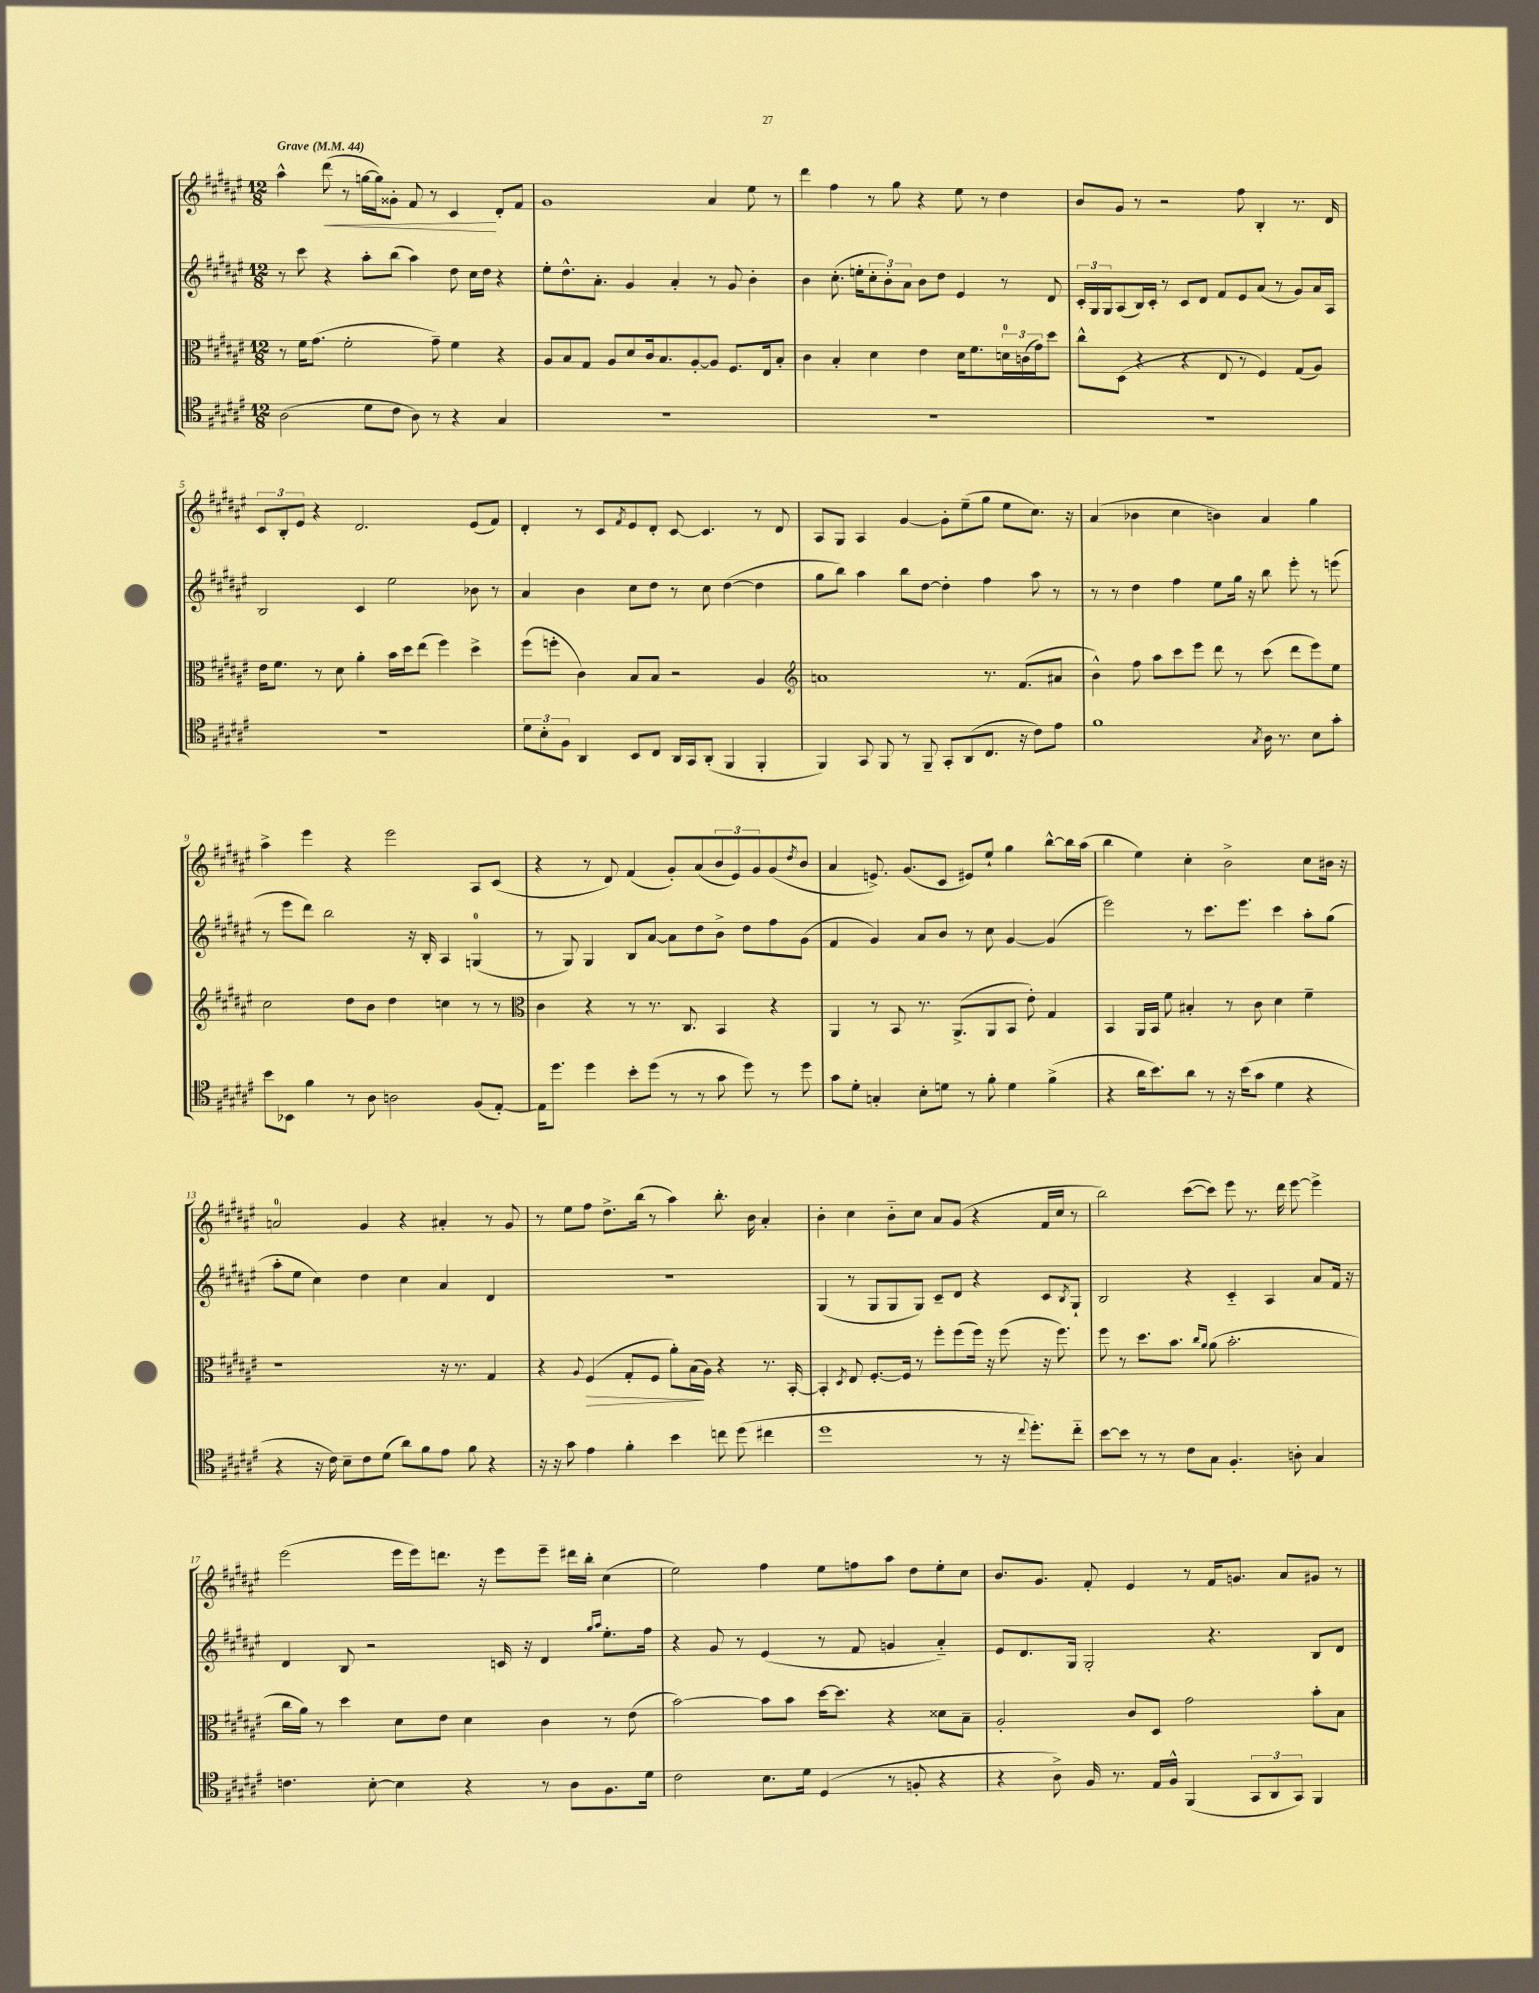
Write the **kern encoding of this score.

**kern	**kern	**dynam	**kern	**kern	**dynam
*part4	*part3	*part3	*part2	*part1	*part1
*staff4	*staff3	*staff3	*staff2	*staff1	*staff1
*clefC4	*clefC3	*	*clefG2	*clefG2	*
*k[f#c#g#d#a#e#]	*k[f#c#g#d#a#e#]	*	*k[f#c#g#d#a#e#]	*k[f#c#g#d#a#e#]	*
*M12/8	*M12/8	*	*M12/8	*M12/8	*
*MM44	*MM44	*	*MM44	*MM44	*
=1	=1	=1	=1	=1	=1
!	!	!	!	!LO:TX:a:B:t=Grave	!
(2A#\	8r	.	8r	4aa#^^\	.
.	16f#\KL	.	8ccc#\	.	.
.	(8.g#\J	.	.	.	.
!	!	!	!	!	!LO:HP:b
.	.	.	4r	(8ddd#\	<
.	2f#'\	.	.	8r	.
8d#\L	.	.	8aa#'\L	[16ggn\LL	.
.	.	.	.	16gg\J])	.
8c#\J	.	.	(8bb\J	8g##X'\J	.
8A#\)	.	.	4aa#\)	8f#/	.
8r	8g#~\)	.	.	8r	.
4r	4f#\	.	8dd#\	4c#/	.
.	.	.	16cc#\LL	.	.
.	.	.	16dd#\JJ	.	.
4G#/	4r	.	4r	8d#'/L	[
.	.	.	.	8f#/J	.
=2	=2	=2	=2	=2	=2
1.r	8A#/L	.	8ee#'\L	1g#	.
.	8B/	.	8.dd#^^\	.	.
.	8G#/J	.	.	.	.
.	.	.	8.a#'\J	.	.
.	8A#/L	.	.	.	.
.	8d#/	.	4g#/	.	.
.	16c#/k	.	.	.	.
.	8.B/	.	.	.	.
.	.	.	4a#'/	.	.
.	[8A#'/	.	.	.	.
.	8A#/J]	.	8r	4a#/	.
.	8.F#/L	.	8g#/	.	.
.	.	.	4b'\	8ee#\	.
.	16E#/k	.	.	.	.
.	8B'/J	.	.	8r	.
=3	=3	=3	=3	=3	=3
1.r	4c#\	.	4b\	4ddd#\	.
.	4B'/	.	(8.cc#'\	4ff#\	.
.	.	.	16een'\KL	.	.
.	4d#\	.	12cc#'\	8r	.
.	.	.	12b'\)	.	.
.	.	.	.	8gg#\	.
.	.	.	12a#\J	.	.
.	4e#\	.	8b\L	4r	.
.	.	.	8dd#\J	.	.
.	16d#\KL	.	4e#/	8ee#\	.
.	8.f#\	.	.	.	.
.	.	.	.	8r	.
.	24dn\L	.	8r	4dd#\	.
.	(24cn\	.	.	.	.
.	24g#\J)	.	.	.	.
.	8dd#\J	.	8d#/	.	.
=4	=4	=4	=4	=4	=4
1.r	8cc#^^\L	.	24c#'/LL	8b/L	.
.	.	.	24G#/	.	.
.	.	.	24G#/J	.	.
.	(8D#\J	.	(8A#/	8g#/J	.
.	4r	.	16B/L)	8r	.
.	.	.	16c#'/JJ	.	.
.	.	.	8r	2r	.
.	4r	.	8c#/L	.	.
.	.	.	8d#/J	.	.
.	8E#/	.	8f#/L	.	.
.	8r	.	8e#/	8ff#\	.
.	4F#/)	.	(8a#/J	4B'/	.
.	.	.	8r	.	.
.	(8G#/L	.	8g#/L)	8.r	.
.	8A#/J)	.	16a#/L	.	.
.	.	.	16A#/JJ	16d#/	.
!!LO:LB:g=z
=5	=5	=5	=5	=5	=5
1.r	16e#\KL	.	2B/	12c#/L	.
.	8.f#\J	.	.	.	.
.	.	.	.	12B'/	.
.	.	.	.	12e#/J	.
.	8r	.	.	4r	.
.	8d#\	.	.	.	.
.	4a#'\	.	4c#/	2.d#/	.
.	16b\LL	.	2ee#\	.	.
.	16dd#\J	.	.	.	.
.	(8ee#\J	.	.	.	.
.	4ff#\)	.	.	.	.
.	4dd#^\	.	8b-X\	(8e#/L	.
.	.	.	8r	8f#/J)	.
=6	=6	=6	=6	=6	=6
12d#\L	(8ff#\L	.	4a#/	4d#'/	.
12B'\	.	.	.	.	.
.	8ffn'\J	.	.	.	.
12F#\J	.	.	.	.	.
4AA#/	4c#\)	.	4b\	8r	.
.	.	.	.	8c#/L	.
.	.	.	.	8qf#/	.
8BB/L	8B/L	.	8cc#\L	8e#/	.
8C#/J	8B/J	.	8dd#\J	8d#'/J	.
16AA#/LL	2r	.	8r	[8c#/	.
16GG#/J	.	.	.	.	.
(8AA#'/J	.	.	8cc#\	4.c#/]	.
4FF#/	.	.	([4dd#\	.	.
4FF#'/	4A#/	.	4dd#\]	8r	.
.	.	.	.	8d#/	.
=7	=7	=7	=7	=7	=7
*	*clefG2	*	*	*	*
4FF#/)	1an	.	8gg#\L	8A#/L	.
.	.	.	8bb\J)	8G#/J	.
8GG#/	.	.	4aa#\	4A#/	.
8FF#/	.	.	.	.	.
8r	.	.	8bb\L	[4g#/	.
8FF#~/	.	.	[8dd#\J	.	.
8GG#'/L	.	.	4dd#'\]	8g#'\L]	.
(8AA#/	.	.	.	(8ee#~\	.
8.C#/J	8.r	.	4ff#\	8gg#\J	.
.	.	.	.	8ee#\L	.
16r	(8.f#/L	.	.	.	.
8c#\L)	.	.	8aa#\	8.cc#\J)	.
8e#\J	8a#X/J	.	8r	.	.
.	.	.	.	16r	.
=8	=8	=8	=8	=8	=8
1f#	4b^^\)	.	8r	(4a#/	.
.	.	.	8r	.	.
.	8ff#\	.	4dd#\	4b-X\	.
.	8aa#\L	.	.	.	.
.	8ccc#\	.	4ff#\	4cc#\	.
.	8eee#\J	.	.	.	.
.	8ddd#\	.	8ee#\L	4bn\)	.
.	8r	.	16gg#\Jk	.	.
.	.	.	16r	.	.
8qG#/	.	.	.	.	.
16A#\	(8ccc#\	.	8bb\	4a#/	.
8.r	.	.	.	.	.
.	8ddd#\L	.	8eee#'\	.	.
8B\L	8eee#\)	.	8r	4gg#\	.
8g#'\J	8ee#\J	.	(8eeen\	.	.
!!LO:LB:g=z
=9	=9	=9	=9	=9	=9
8b\L	2cc#\	.	8r	4aa#^\	.
8BB-X\J	.	.	8eee#\L	.	.
4f#\	.	.	8ddd#\J)	4eee#\	.
.	.	.	2bb\	.	.
8r	8dd#\L	.	.	4r	.
8A#\	8b\J	.	.	.	.
2An\	4dd#\	.	.	2eee#\	.
.	.	.	16r	.	.
.	.	.	16B'/	.	.
.	4ccn\	.	4A#/	.	.
(8F#/L	8r	.	(4Gn/	8A#/L	.
[8E#'/J)	8r	.	.	(8c#/J	.
=10	=10	=10	=10	=10	=10
*	*clefC3	*	*	*	*
16E#\KL]	4c#\	.	8r	4r	.
8.dd#\J	.	.	.	.	.
.	.	.	8G#/)	.	.
4dd#\	4r	.	4G#/	8r	.
.	.	.	.	8d#/)	.
8b'\L	8r	.	8B/L	(4f#/	.
(8dd#\J	8.r	.	[8a#/J	.	.
8r	.	.	8a#\L]	8g#'/L)	.
.	8.C#/	.	.	.	.
8r	.	.	8dd#\	(8a#/	.
8g#\	4BB/	.	8b^\J	12b/	.
.	.	.	.	12e#/)	.
8dd#\)	.	.	8dd#\L	.	.
.	.	.	.	12g#/	.
8r	4r	.	8ff#\	(8g#/	.
.	.	.	.	8qdd#/	.
8dd#\	.	.	(8g#\J	8b/J	.
=11	=11	=11	=11	=11	=11
8g#\L	4AA#/	.	4f#/	4a#/	.
8d#'\J	.	.	.	.	.
4Gn'/	8r	.	4g#/)	8.en^/)	.
.	8BB/	.	.	.	.
.	.	.	.	(8.g#/L	.
8B'\L	8.r	.	8a#/L	.	.
8dn\J	.	.	8b/J	8c#/J	.
.	(8.AA#^/L	.	.	.	.
8r	.	.	8r	8e#X/L)	.
8f#'\	8AA#/	.	8cc#\	8ee#`/J	.
4d\	8BB/J	.	[4g#/	4gg#\	.
.	8e#'\)	.	.	.	.
(4f#^\	4G#/	.	(4g#/]	[8bb^^\L	.
.	.	.	.	16bb\L]	.
.	.	.	.	(16aa#\JJ	.
=12	=12	=12	=12	=12	=12
4r	4BB/	.	2eee#\)	4bb\	.
16a#\KL	16AA#/LL	.	.	4ee#\)	.
8.b\)	16BB/JJ	.	.	.	.
.	8f#\	.	.	.	.
8a#\J	4B#X'/	.	8r	4cc#'\	.
8r	.	.	8.ccc#\L	.	.
16r	8r	.	.	2b^\	.
(16b\KL	.	.	8.eee#\J	.	.
8g#\J	8c#\	.	.	.	.
4d#\	4d#\	.	4ccc#\	.	.
4r	4f#~\	.	8aa#'\L	8cc#\L	.
.	.	.	(8gg#\J	16b#X\Jk	.
.	.	.	.	16r	.
!!LO:LB:g=z
=13	=13	=13	=13	=13	=13
4r	1r	.	8aa#'\L	2an/	.
.	.	.	8ee#\J	.	.
16r	.	.	4cc#\)	.	.
16c#\)	.	.	.	.	.
8B~\L	.	.	.	.	.
8c#\	.	.	4dd#\	4g#/	.
(8d#\J	.	.	.	.	.
8a#\L)	.	.	4cc#\	4r	.
8f#\	.	.	.	.	.
8e#\J	16r	.	4a#/	4a#X'/	.
.	8.r	.	.	.	.
8f#\	.	.	.	.	.
4r	4G#/	.	4d#/	8r	.
.	.	.	.	8g#/	.
=14	=14	=14	=14	=14	=14
16r	4r	.	1.r	8r	.
16r	.	.	.	.	.
8g#\	.	.	.	8ee#\L	.
.	8qqA#/	.	.	.	.
!	!	!LO:HP:b	!	!	!
4e#\	(4F#/	>	.	8ff#\J	.
.	.	.	.	8.dd#^\L	.
4f#'\	8G#'/L	.	.	.	.
.	.	.	.	(16bb\Jk	.
.	8F#/J	.	.	8r	.
4b\	8a#'\L)	.	.	4aa#\)	.
.	(16B\L	.	.	.	.
.	16A#\JJ)	]	.	.	.
8ccn\	4r	.	.	8.bb'\	.
(8dd#\	.	.	.	.	.
.	.	.	.	16b\	.
4cc#X\	8.r	.	.	4a#'/	.
.	[16BB'/	.	.	.	.
=15	=15	=15	=15	=15	=15
1dd#	4BB'/]	.	(4G#/	4b'\	.
.	8qD#/	.	.	.	.
.	8E#/	.	8r	4cc#\	.
.	[8.F#'/L	.	8G#/L	.	.
.	.	.	8G#/	8b\L	.
.	16F#/Jk]	.	.	.	.
.	8r	.	8G#/J)	8cc#\J	.
.	8ff#'\L	.	8c#~/L	8a#/L	.
.	(8ff#\	.	8d#/J	(8g#/J	.
8r	16ff#\Jk)	.	4r	4r	.
.	16r	.	.	.	.
16r	(8ff#\	.	.	.	.
8qqcc#/	.	.	.	.	.
8.dd#'\L)	.	.	.	.	.
.	16r	.	8c#/L	16f#/LL	.
.	8.ff#\)	.	.	16cc#/JJ	.
.	.	.	8qB/	.	.
8cc#\J	.	.	8G#`/J	8r	.
=16	=16	=16	=16	=16	=16
[8b\L	8ff#\	.	2B/	2bb\)	.
8b\J]	8r	.	.	.	.
8r	8.dd#\L	.	.	.	.
8r	.	.	.	.	.
.	8.b\J	.	.	.	.
8c#\L	.	.	4r	([8ccc#\L	.
.	16qqcc#/LL	.	.	.	.
.	16qqa#/JJ	.	.	.	.
8G#\J	(8a#\	.	.	8ccc#\J])	.
4.F#'/	2.b'\	.	4c#/	8eee#\	.
.	.	.	.	8.r	.
.	.	.	4A#/	.	.
.	.	.	.	16ddd#\	.
8An'\	.	.	.	[8eee#\	.
4G#/	.	.	8a#/L	4eee#^\]	.
.	.	.	16f#/Jk	.	.
.	.	.	16r	.	.
!!LO:LB:g=z
=17	=17	=17	=17	=17	=17
4.cn\	16cc#\LL	.	4d#/	(2eee#\	.
.	16a#\JJ)	.	.	.	.
.	8r	.	.	.	.
.	4dd#\	.	8B/	.	.
[8B'\	.	.	2r	.	.
4B\]	8d#\L	.	.	16eee#\LL	.
.	.	.	.	16eee#\J)	.
.	8e#\J	.	.	8.dddn\J	.
4r	4d#\	.	.	.	.
.	.	.	.	16r	.
.	.	.	16cn/	8eee#\L	.
.	.	.	16r	.	.
8r	4c#\	.	4d#/	8eee#~\J	.
8A#\L	.	.	.	16ddd#X\LL	.
.	.	.	.	16bb'\JJ	.
.	.	.	16qqgg#/LL	.	.
.	.	.	16qqaa#/JJ	.	.
8.F#\	8r	.	8.ee#'\L	(4cc#\	.
.	(8e#\	.	.	.	.
16d#\Jk	.	.	16ff#\Jk	.	.
=18	=18	=18	=18	=18	=18
2c#\	[2b\)	.	4r	2ee#\)	.
.	.	.	8g#/	.	.
.	.	.	8r	.	.
8.B\L	8b\L]	.	(4e#/	4ff#\	.
.	8b\J	.	.	.	.
16d#\Jk	.	.	.	.	.
(4D#/	[16dd#\KL	.	8r	8ee#\L	.
.	8.dd#\J]	.	.	.	.
.	.	.	8f#/	8ffn\	.
8r	4r	.	4gn/	8aa#\J	.
8Fn'/	.	.	.	8dd#\L	.
4r	8d##X\L	.	4a#/)	8ee#'\	.
.	8B~\J	.	.	8cc#\J	.
=19	=19	=19	=19	=19	=19
4r	2A#'/	.	8e#/L	8.b/L	.
.	.	.	8.d#/	.	.
.	.	.	.	8.g#/J	.
8A#^\)	.	.	.	.	.
.	.	.	16G#/Jk	.	.
16F#/	.	.	2G#'/	8f#'/	.
8.r	.	.	.	.	.
.	8c#/L	.	.	4e#/	.
16E#/LL	8D#/J	.	.	.	.
16F#^^/JJ	.	.	.	.	.
(4FF#/	2g#\	.	.	8r	.
.	.	.	4.r	16f#/KL	.
.	.	.	.	8.gn/J	.
12GG#/L	.	.	.	.	.
12AA#/	.	.	.	.	.
.	.	.	.	8a#/L	.
12GG#/J)	.	.	.	.	.
4FF#/	8b'\L	.	8B/L	8g#X/J	.
.	8B\J	.	8d#/J	8r	.
==	==	==	==	==	==
*-	*-	*-	*-	*-	*-
